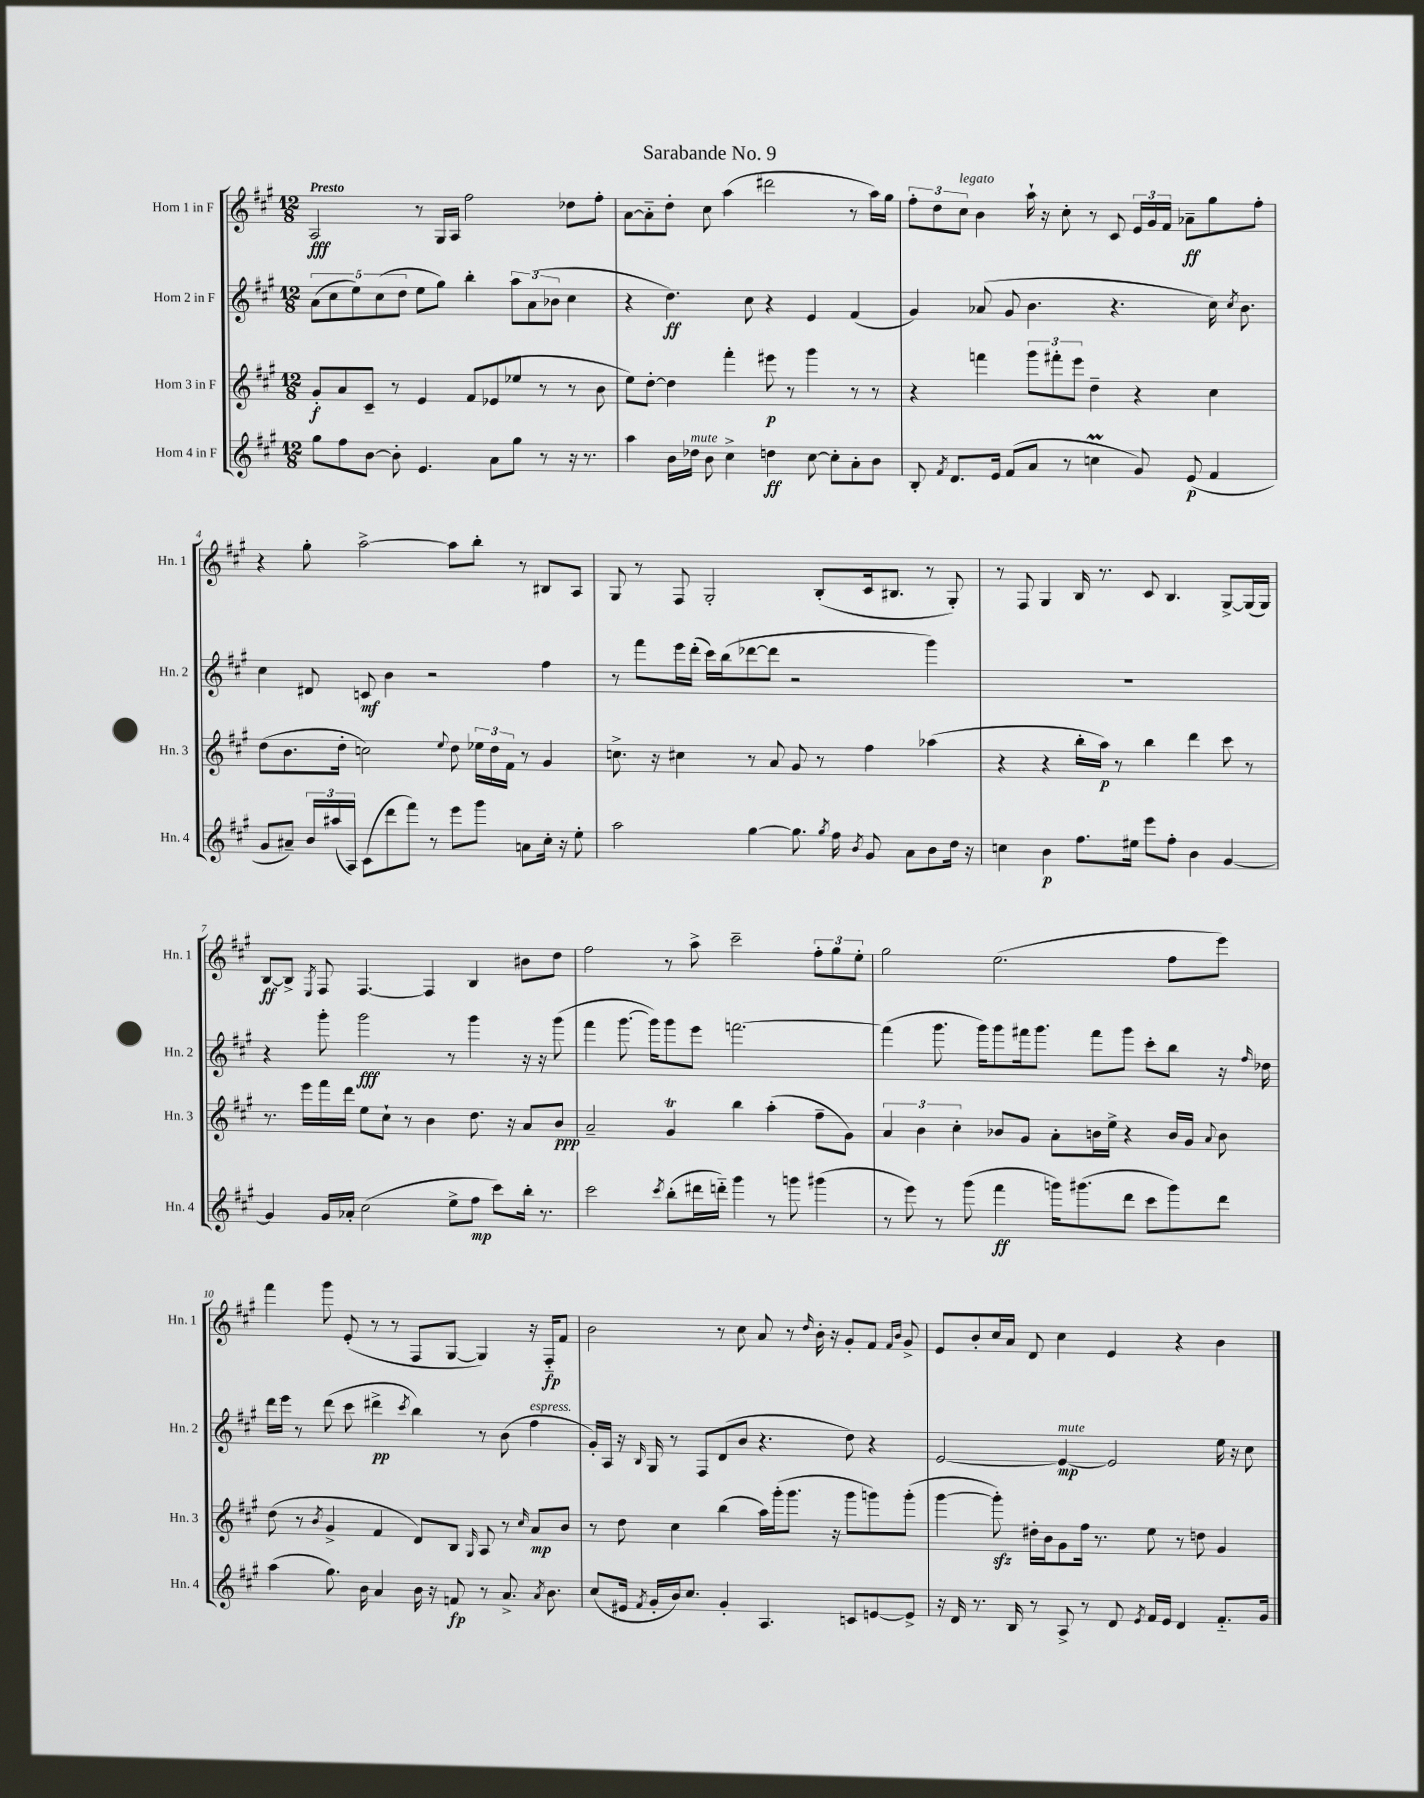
\header { title = "Sarabande No. 9" }
<<
\new StaffGroup <<
\new Staff = "s0" \with { instrumentName = "Horn 1 in F" shortInstrumentName = "Hn. 1" } {
    \clef treble \key a \major \numericTimeSignature \time 12/8 \tempo "Presto"
    \autoBeamOff a2\fff r8 gis16[ a16] fis''2 des''8[ fis''8]-. |
    a'8[~ a'8-_ d''8]-. cis''8 a''4( dis'''2 r8 a''16[) gis''16] |
    \tuplet 3/2 { fis''8[-. d''8 cis''8]^\markup { \italic "legato" } } b'4 a''16-! r16 cis''8-. r8 cis'8 \tuplet 3/2 { e'16[ gis'16 fis'16] } aes'8[--\ff gis''8 fis''8]-. |
    r4 gis''8-. a''2~-> a''8[ b''8]-. r8 bis8[ a8] |
    gis8 r8 fis8 gis2-. b8[-.( cis'16 bis8.] r8 gis8-.) |
    r8 fis8 gis4 b16 r8. cis'8 b4. gis8[~-> gis16( gis16]) |
    b8[~\ff b8]-> \acciaccatura { e8 } fis8 fis4.~ fis4 b4 bis'8[ d''8] |
    fis''2 r8 a''8-> cis'''2-- \tuplet 3/2 { fis''8[-. gis''8 e''8]-. } |
    gis''2 e''2.( fis''8[ e'''8]) |
    fis'''4 gis'''8 e'8-.( r8 r8 fis8[ gis8]~ gis4) r16 fis16[-_\fp fis'8] |
    b'2 r8 cis''8 a'8 r8 \grace { d''16 } b'16-. r16 gis'8[-. fis'8] \grace { fis'16[ b'16] } gis'8-> |
    e'8[ b'8-. cis''16 a'16] d'8 cis''4 e'4 r4 b'4 \bar "|." |
}
\new Staff = "s1" \with { instrumentName = "Horn 2 in F" shortInstrumentName = "Hn. 2" } {
    \clef treble \key a \major \numericTimeSignature \time 12/8
    \autoBeamOff \tuplet 5/4 { a'8[( cis''8 e''8) cis''8( d''8] } e''8[ gis''8]) b''4-. \tuplet 3/2 { a''8[ a'8( bes'8] } cis''4 |
    r4 d''4.\ff) cis''8 r4 e'4 fis'4( |
    gis'4) aes'8( gis'8 b'4. r4. cis''16) \acciaccatura { cis''8 } b'8. |
    cis''4 dis'8 c'8\mf b'4 r2 fis''4 |
    r8 fis'''8[ e'''16 d'''16]-.( cis'''16[) b''16( des'''8~ des'''8] r2 gis'''4) |
    R1. |
    r4 gis'''8-. gis'''2\fff r8 gis'''4 r16 r16 gis'''8( |
    fis'''4 gis'''8.~ gis'''16[) gis'''8 e'''8] f'''2.~ |
    f'''4( gis'''8. gis'''16[) gis'''8 fis'''16 gis'''8.] fis'''8[ gis'''8] cis'''8[-. b''8] r16 \grace { fis''16 } des''16 |
    d'''16[ e'''16] r8 d'''8( cis'''8 dis'''4->\pp \acciaccatura { cis'''8 } b''4) r8 b'8( fis''4^\markup { \italic "espress." } |
    gis'16[-.) a16] r16 \grace { b16 } gis16 r8 fis8[ d'8( b'8] r4. d''8) r4 |
    e'2~ e'4~\mp^\markup { \italic "mute" } e'2 e''16 r16 cis''8 \bar "|." |
}
\new Staff = "s2" \with { instrumentName = "Horn 3 in F" shortInstrumentName = "Hn. 3" } {
    \clef treble \key a \major \numericTimeSignature \time 12/8
    \autoBeamOff gis'8[-.\f a'8 cis'8]-- r8 e'4 fis'8[ ees'8( ees''8] r8 r8 b'8 |
    e''8[) d''8]~-. d''4 fis'''4-. eis'''8\p r8 gis'''4 r8 r8 |
    r4 f'''4 \tuplet 3/2 { gis'''8[ fis'''8-. e'''8] } d''4-- r4 cis''4 |
    d''8[( b'8. d''16]-. c''2) \appoggiatura { e''8 } d''8 \tuplet 3/2 { ees''16[ d''16 fis'16] } r8 gis'4 |
    c''8.-> r16 cis''4 r8 a'8 gis'8 r8 fis''4 aes''4( |
    r4 r4 b''16[-. a''16]\p) r8 b''4 d'''4 cis'''8 r8 |
    r8. e'''16[ fis'''16 d'''16] e''8[ cis''8]-! r8 b'4 d''8. r16 a'8[ b'8]\ppp |
    a'2-- gis'4\trill b''4 a''4-.( fis''8[-- gis'8]) |
    \tuplet 3/2 { a'4 b'4 cis''4-. } bes'8[ gis'8] a'8[-. b'16 e''16]-> r4 b'16[ gis'16] \appoggiatura { a'8 } b'8 |
    d''8( r8 \acciaccatura { b'8 } gis'4-> fis'4 d'8[) b8] \grace { gis16 } a8 r8 \grace { cis''16 } a'8[\mp b'8] |
    r8 d''8 cis''4 b''4( a''16[) gis'''16-.( gis'''8.] r16 gis'''8[ g'''8) g'''8]-.( |
    gis'''4~ gis'''8-.\sfz) dis''16[-. b'16 gis'8 fis''16] r8. e''8 r8 d''8 gis'4 \bar "|." |
}
\new Staff = "s3" \with { instrumentName = "Horn 4 in F" shortInstrumentName = "Hn. 4" } {
    \clef treble \key a \major \numericTimeSignature \time 12/8
    \autoBeamOff gis''8[ fis''8 b'8]~ b'8-. e'4. a'8[ gis''8] r8 r16 r8. |
    a''4 b'16[ des''16]^\markup { \italic "mute" } b'8 cis''4-> d''4\ff cis''8~ cis''8[-. a'8-. b'8] |
    b8-. \acciaccatura { fis'8 } d'8.[ e'16] fis'8[( a'8] r8 c''4\prall gis'8) e'8\p( fis'4 |
    gis'8[ ais'8]--) \tuplet 3/2 { b'16[ ais''16( a16]) } cis'8[( d'''8 fis'''8]) r8 e'''8[ gis'''8] a'8[ cis''16]-. r16 e''8-. |
    a''2 gis''4~ gis''8. \acciaccatura { gis''8 } fis''16 \acciaccatura { b'8 } gis'8 a'8[ b'8 d''16] r16 |
    c''4 b'4\p fis''8.[ eis''16] e'''8[ fis''8]-. b'4 gis'4~ |
    gis'4 gis'16[ aes'16]-. cis''2( e''8[-> fis''8]\mp cis'''8[) b''16]-. r8. |
    cis'''2 \acciaccatura { cis'''8 } b''8[-.( dis'''16 d'''16]-_) gis'''4 r8 g'''8 gis'''4( |
    r8 e'''8) r8 gis'''8( fis'''4\ff g'''16[) gis'''8.( d'''8] cis'''8[ gis'''8) d'''8] |
    a''4( gis''8.) b'16 a'4 b'16 r16 f'8\fp r8 a'8.-> \acciaccatura { a'8 } b'8. |
    cis''8[( eis'16] \acciaccatura { fis'8 } gis'16[-. b'16) cis''8.] gis'4-. a4. c'8[ e'8~ e'8]-> |
    r16 d'16 r8. b16 r8 a8-> r8 d'8 \acciaccatura { e'8 } fis'16[ e'16] d'4 fis'8.[-_ gis'16] \bar "|." |
}
>>
>>
